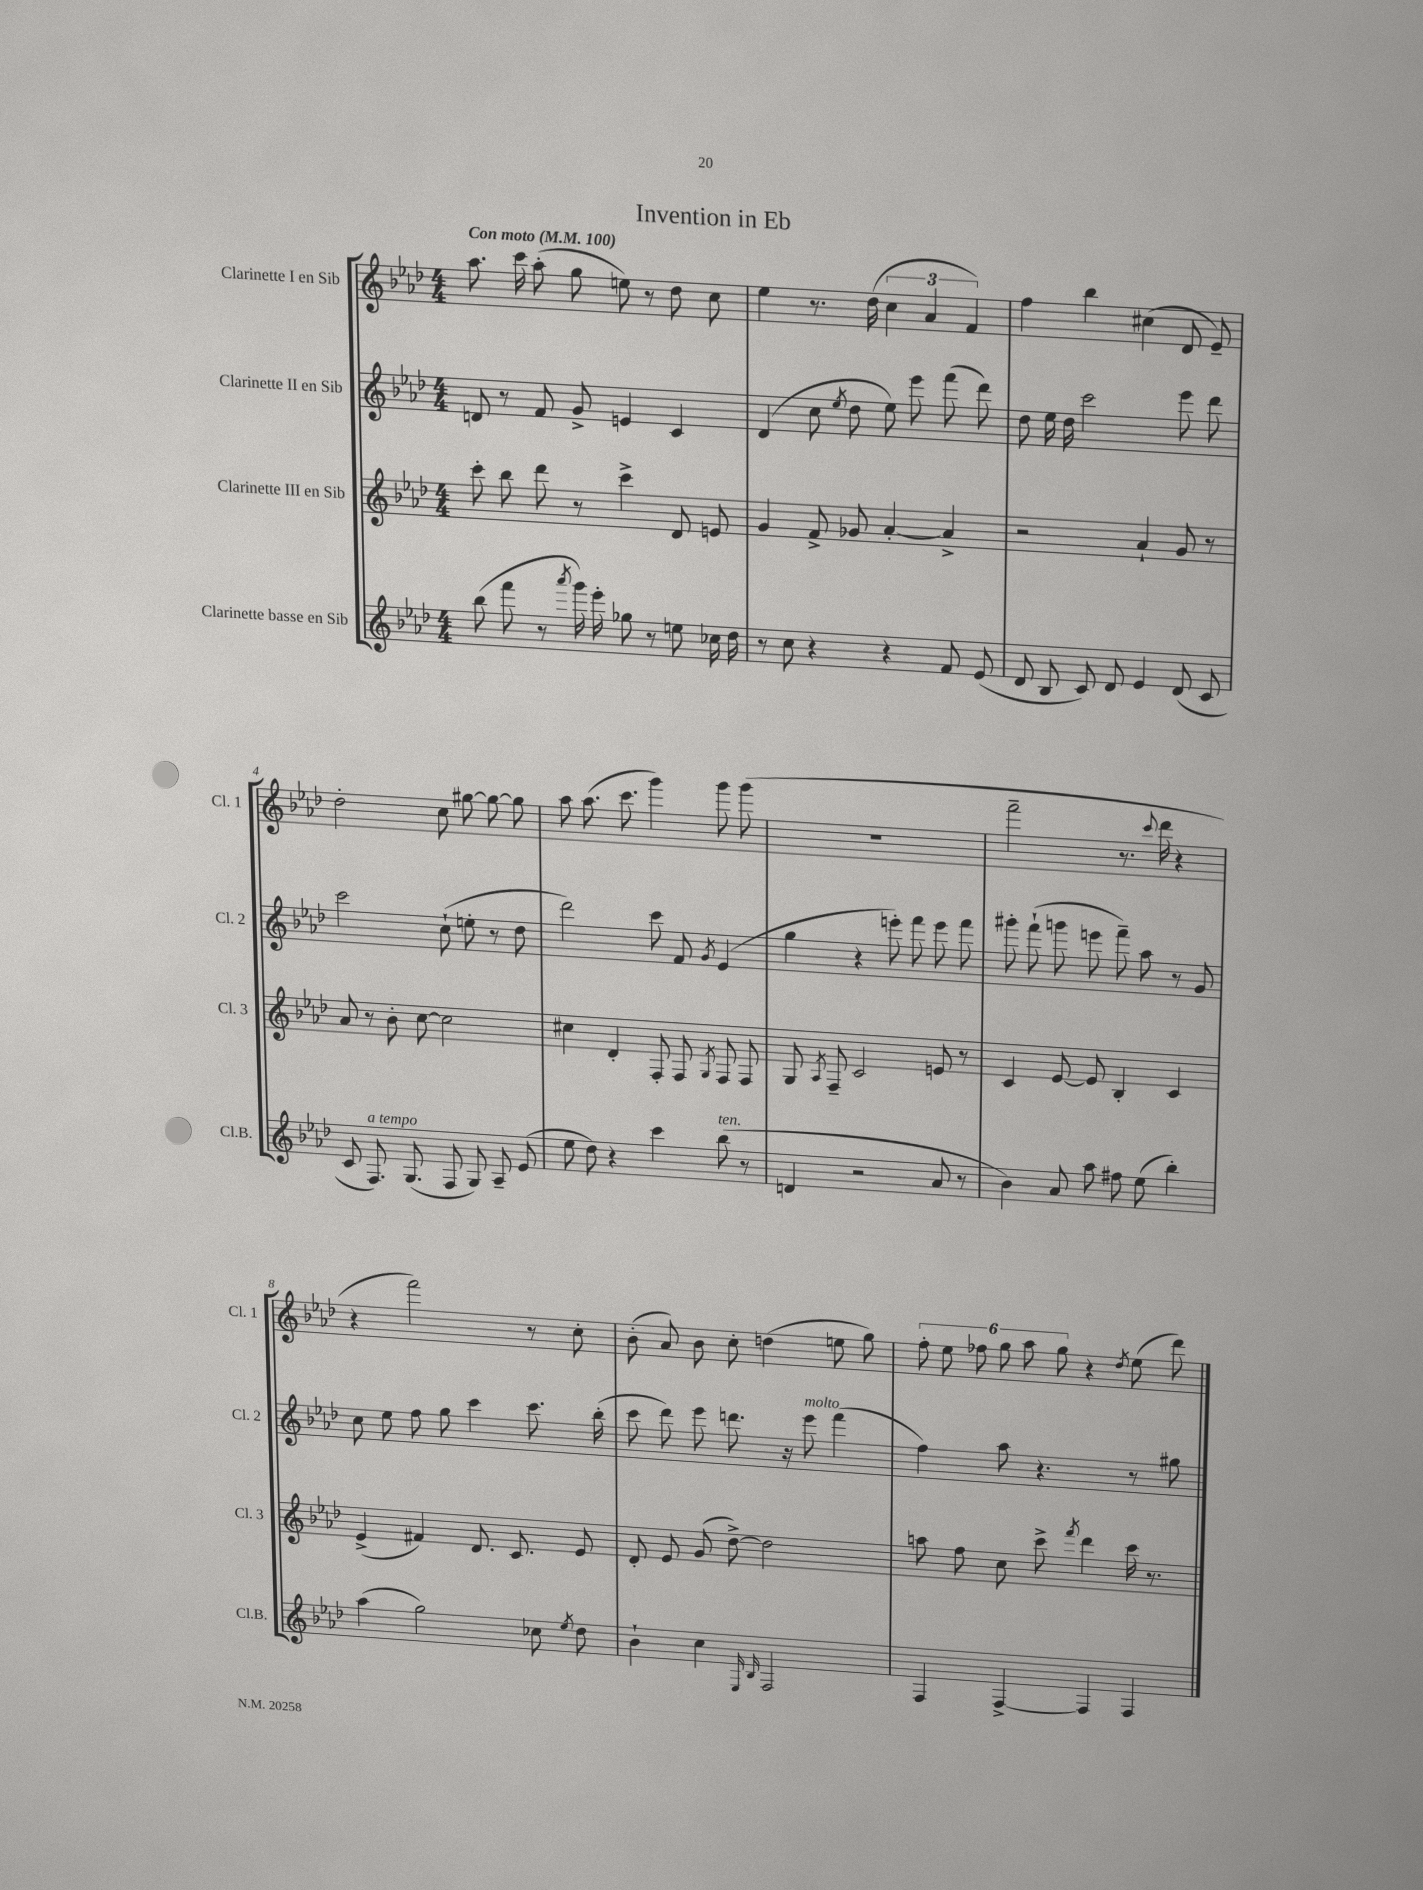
\header { title = "Invention in Eb" }
<<
\new StaffGroup <<
\new Staff = "s0" \with { instrumentName = "Clarinette I en Sib" shortInstrumentName = "Cl. 1" } {
    \clef treble \key aes \major \numericTimeSignature \time 4/4 \tempo "Con moto" 4 = 100
    \autoBeamOff aes''8. c'''16 aes''8-.( g''8 e''8) r8 des''8 c''8 |
    ees''4 r8. des''16( \tuplet 3/2 { c''4 aes'4 f'4) } |
    f''4 bes''4 cis''4( des'8 ees'8--) |
    des''2-. c''8 gis''8~ gis''8~ gis''8 |
    aes''8 aes''8.( c'''8. g'''4) g'''8 g'''8( |
    R1 |
    f'''2-- r8. \appoggiatura { c'''8 } des'''16 r4 |
    r4 f'''2) r8 c''8-. |
    bes'8-.( aes'8) bes'8 c''8-. d''4( e''8 g''8) |
    \tuplet 6/4 { f''8-. ees''8 fes''8 g''8 aes''8 g''8 } r4 \acciaccatura { des''8 } ees''8( des'''8) \bar "|." |
}
\new Staff = "s1" \with { instrumentName = "Clarinette II en Sib" shortInstrumentName = "Cl. 2" } {
    \clef treble \key aes \major \numericTimeSignature \time 4/4
    \autoBeamOff d'8 r8 f'8 g'8-> e'4 c'4 |
    des'4( c''8 \acciaccatura { ees''8 } des''8 ees''8) ees'''8 f'''8( des'''8) |
    des''8 ees''16 des''16 c'''2 ees'''8 des'''8 |
    c'''2 c''8-!( e''8-. r8 des''8 |
    des'''2) c'''8 f'8 \acciaccatura { g'8 } ees'4( |
    g''4 r4 e'''8-.) f'''8 e'''8 f'''8 |
    gis'''8-. f'''8-!( g'''8 e'''8 f'''8--) aes''8 r8 g'8 |
    c''8 ees''8 f''8 g''8 c'''4 c'''8. bes''16-.( |
    c'''8 des'''8) ees'''8 d'''8. r16 ees'''8^\markup { \italic "molto" } f'''4( |
    f''4) aes''8 r4. r8 gis''8 \bar "|." |
}
\new Staff = "s2" \with { instrumentName = "Clarinette III en Sib" shortInstrumentName = "Cl. 3" } {
    \clef treble \key aes \major \numericTimeSignature \time 4/4
    \autoBeamOff c'''8-. bes''8 des'''8 r8 c'''4-> des'8 e'8 |
    g'4 f'8-> ges'8 aes'4~-. aes'4-> |
    r2 aes'4-! g'8 r8 |
    aes'8 r8 bes'8-. c''8~ c''2 |
    cis''4 des'4-. f8-. f8 \acciaccatura { g8 } f8 f8 |
    g8 \acciaccatura { aes8 } f8-- c'2 e'8 r8 |
    c'4 ees'8~ ees'8 bes4-. c'4 |
    ees'4->( fis'4) des'8. c'8. ees'8 |
    des'8-. ees'8 g'8( des''8~->) des''2 |
    a''8 f''8 c''8 c'''8-> \acciaccatura { f'''8 } des'''4 c'''16 r8. \bar "|." |
}
\new Staff = "s3" \with { instrumentName = "Clarinette basse en Sib" shortInstrumentName = "Cl.B." } {
    \clef treble \key aes \major \numericTimeSignature \time 4/4
    \autoBeamOff bes''8( f'''8 r8 \acciaccatura { aes'''8 } g'''16) ees'''16-. ges''8 r8 e''8 ces''16 des''16 |
    r8 c''8 r4 r4 f'8 ees'8( |
    des'8 bes8 c'8) des'8 ees'4 des'8( c'8 |
    c'8 f8.^\markup { \italic "a tempo" }) g8.( f8 g8) aes8-- ees'8( |
    ees''8 des''8) r4 c'''4 bes''8^\markup { \italic "ten." }( r8 |
    d'4 r2 aes'8 r8 |
    bes'4) aes'8 aes''8 fis''8 ees''8( bes''4-.) |
    aes''4( g''2) ces''8 \acciaccatura { ees''8 } des''8 |
    bes'4-! c''4 \grace { ees16 bes16 } f2 |
    f4 f4~-> f4 f4 \bar "|." |
}
>>
>>
